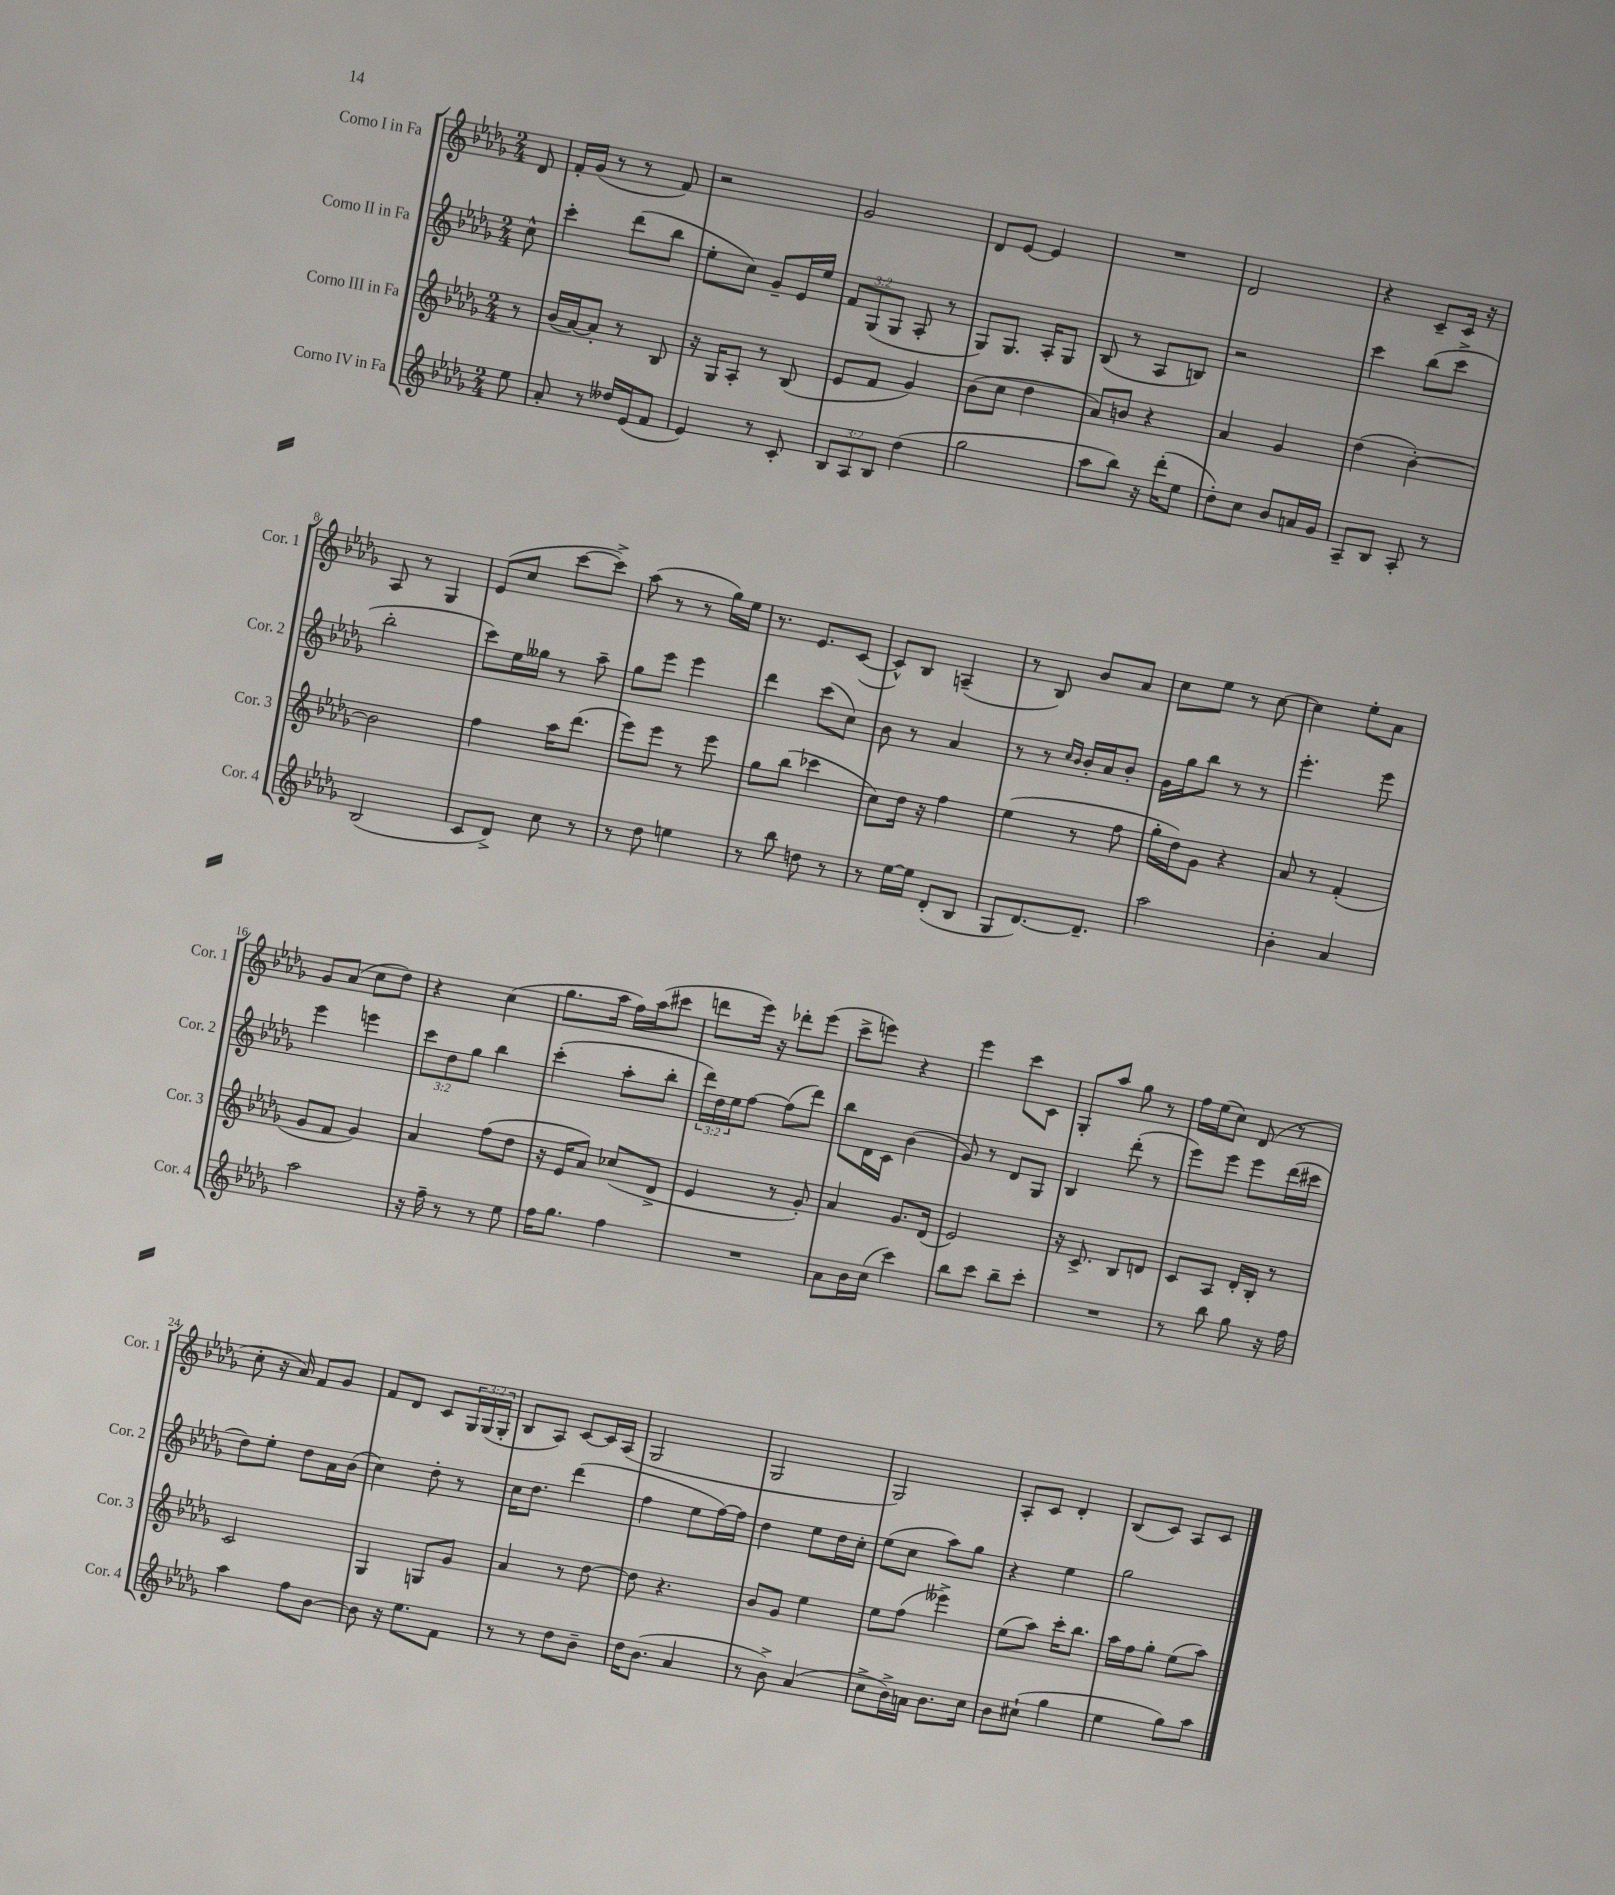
<<
\new StaffGroup <<
\new Staff = "s0" \with { instrumentName = "Corno I in Fa" shortInstrumentName = "Cor. 1" } {
    \clef treble \key des \major \numericTimeSignature \time 2/4 \override Staff.TupletNumber.text = #tuplet-number::calc-fraction-text \partial 8
    des'8 |
    f'16-. ges'16( r8 r8 f'8) |
    r2 |
    ges'2 |
    des'8 ees'8~ ees'4 |
    R2 |
    des'2 |
    r4 c'8-- c'16 r16 |
    aes8 r8 ges4 |
    ees'8( c''8 c'''8~ c'''8->) |
    aes''8( r8 r8 ges''16) ees''16 |
    r8. ees'8. c'8~( |
    c'8-^) bes8 a4--( |
    r8 bes8) bes'8 aes'8 |
    c''8 ees''8 r8 c''8~ |
    c''4 ees''8-. aes'8 |
    ges'8 aes'8( c''8 des''8) |
    r4 c''4( |
    ges''8. aes''16 f''16) aes''16( cis'''8 |
    d'''8 ees'''16) r16 des'''8-. ees'''8( |
    c'''8-> e'''8) r4 |
    ees'''4 c'''8 c'8 |
    ges8-. aes''8 ges''8 r8 |
    f''16 ees''16( c''8) des'8( r8 |
    c''8-. r16 aes'16) f'8 ges'8 |
    f'8 des'8 c'8 \tuplet 3/2 { ges16 ges16( ges16-. } |
    bes8 aes8) c'8~ c'16 aes16( |
    ges2 |
    ges2 |
    ges2) |
    aes8-. c'8 des'4-. |
    bes8( c'8) aes8 c'8 \bar "|." |
}
\new Staff = "s1" \with { instrumentName = "Corno II in Fa" shortInstrumentName = "Cor. 2" } {
    \clef treble \key des \major \numericTimeSignature \time 2/4 \override Staff.TupletNumber.text = #tuplet-number::calc-fraction-text \partial 8
    c''8-^ |
    c'''4-. des'''8( bes''8 |
    ees''8-. c''8) ges'8-- ees'16 ees''16 |
    \tuplet 3/2 { f'8 ges8( ges8 } aes8-. r8 |
    ges8) ges8. aes16-. ges8 |
    bes8( r8 aes8 b8) |
    r2 |
    c'''4 bes''8( c'''8-> |
    bes''2-. |
    c'''8) ees''16 geses''16 r8 aes''8-- |
    ges''8 ees'''8 ees'''4 |
    des'''4 c'''8( c''8) |
    bes'8 r8 aes'4 |
    r8 r8 \grace { c''16 bes'16 } bes'16-. aes'16 bes'8-. |
    ges'16 ges''16 bes''8 r8 r8 |
    ees'''4.-. ees'''8 |
    ees'''4 e'''4 |
    \tuplet 3/2 { c'''8 des''8 ges''8 } bes''4 |
    c'''4-.( aes''8-. bes''8-. |
    \tuplet 3/2 { des'''16) des''16 ees''16 } f''8~ f''8( des'''8) |
    bes''8 des'16 c'16 bes'4( |
    ges'8) r8 des'8 ges8 |
    bes4 des'''8-.( r8 |
    ees'''8) ees'''8 ees'''8 des'''16( cis'''16 |
    des''8) ees''8-. des''8 aes'16 bes'16( |
    c''4) des''8-. r8 |
    c''16 des''8. des'''4( |
    f''4 ees''8 f''16~) f''16 |
    des''4 ees''8 des''16 c''16-. |
    ees''8( c''8 aes''8) ges''8 |
    r4 ees''4 |
    ges''2 \bar "|." |
}
\new Staff = "s2" \with { instrumentName = "Corno III in Fa" shortInstrumentName = "Cor. 3" } {
    \clef treble \key des \major \numericTimeSignature \time 2/4 \partial 8
    r8 |
    bes'16( aes'16~) aes'8-. r8 bes8 |
    r16 ges16 aes8-. r8 bes8( |
    ees'8 f'8 ges'4) |
    bes'8( c''8 des''4 |
    aes'8) b'8 r4 |
    aes'4 ges'4 |
    des''4( bes'4~-.) |
    bes'2 |
    f''4 aes''16 des'''8.( |
    ees'''8) ees'''8 r8 ees'''8 |
    ges''8 bes''8( ces'''4 |
    c''8) des''16 r16 f''4 |
    ees''4( r8 f''8 |
    ges''16-. des''16) ges'8 r4 |
    aes'8 r8 f'4-.( |
    ges'8 f'8 ges'4) |
    aes'4 f''8( des''8 |
    r16 ees'16 aes'8) ces''8( des'8-> |
    ees'4 r8 ges'8-.) |
    aes'4 ges'8. des'16( |
    ees'2) |
    r16 c'8.-> bes8 d'8 |
    c'8 aes8 des'16-. bes16-. r8 |
    c'2 |
    ges4 g8 ges'8 |
    aes'4 r8 des''8~ |
    des''8 r4. |
    bes'8 ges'8 ees''4 |
    ees''8 f''8( eeses'''4->) |
    ees''8( aes''8) c'''16-. bes''8. |
    aes''16 f''16 ges''8-. ees''8( aes''8) \bar "|." |
}
\new Staff = "s3" \with { instrumentName = "Corno IV in Fa" shortInstrumentName = "Cor. 4" } {
    \clef treble \key des \major \numericTimeSignature \time 2/4 \override Staff.TupletNumber.text = #tuplet-number::calc-fraction-text \partial 8
    ees''8 |
    aes'8-. r8 deses''16 ees'16( f'8 |
    ees'4) r8 c'8-. |
    \tuplet 3/2 { bes8 aes8 bes8 } des''4( |
    ges''2 |
    aes''8 bes''8) r16 des'''16-.( ees''8 |
    des''8-.) c''8 bes'8 a'16 ges'16 |
    aes8-- bes8 aes8-. r8 |
    bes2( |
    c'8 des'8->) c''8 r8 |
    r8 des''8 e''4 |
    r8 bes''8 d''8 r8 |
    r8 ees''16~ ees''16 des'8-.( bes8 |
    ges8 des'8.~) des'8.-- |
    aes''2 |
    bes'4-. aes'4 |
    aes''2 |
    r16 f''16-- r8 r8 ees''8 |
    f''16 ges''8. f''4 |
    R2 |
    aes'8 bes'16 c''16( c'''4) |
    bes''8 c'''8 bes''8-- c'''8-. |
    R2 |
    r8 bes''8 ges''8 r16 f''16 |
    aes''4 f''8 bes'8~ |
    bes'8 r16 ees''8. f'8 |
    r8 r8 des''8 bes'8-- |
    des''16 bes'8.( aes'4 |
    r8 bes'8->) aes'4( |
    c''8-> bes'16->) a'16 bes'8. c''16 |
    bes'8 cis''8-!( ges''4 |
    ees''4 ges''8) aes''8 \bar "|." |
}
>>
>>
